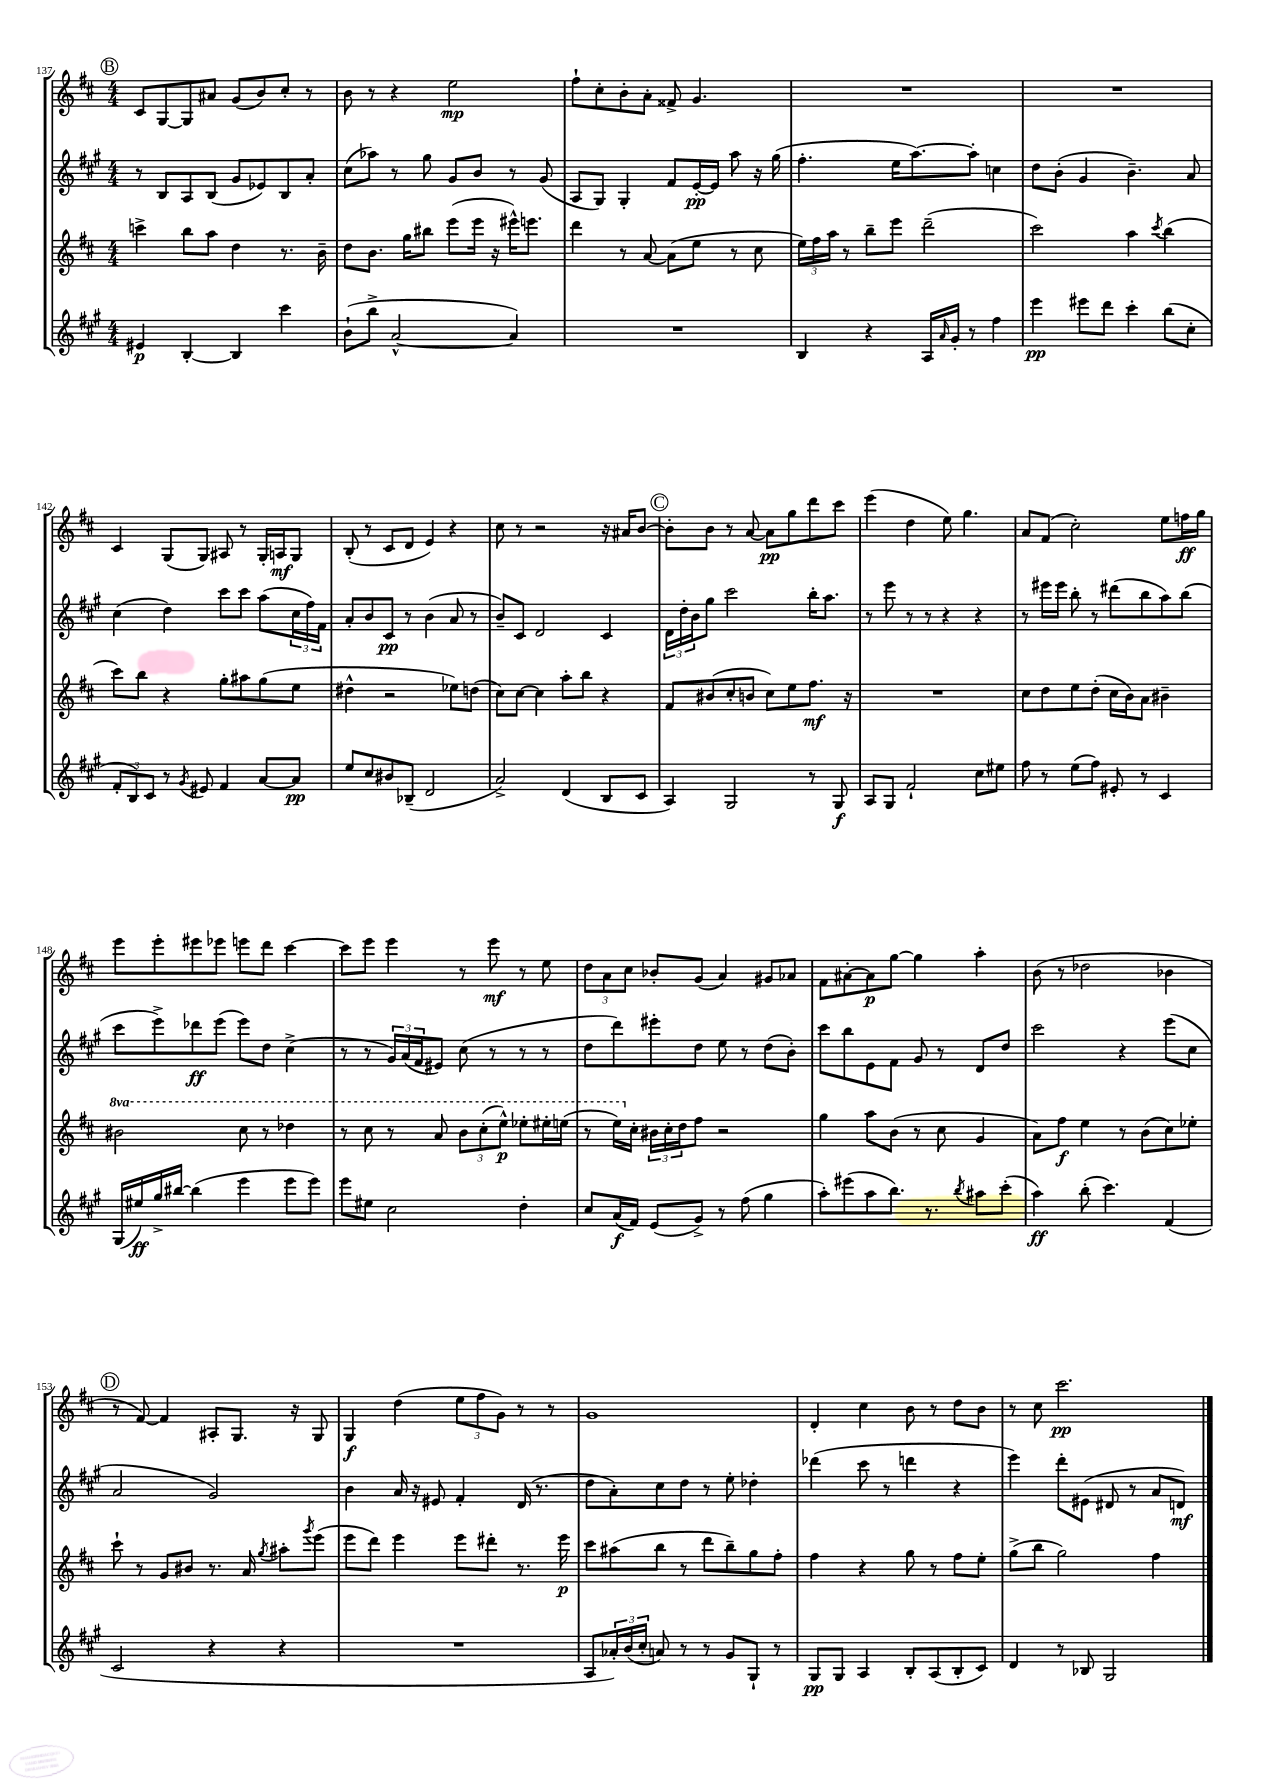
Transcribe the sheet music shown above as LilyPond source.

<<
\new StaffGroup <<
\new Staff = "s0" {
    \clef treble \key d \major \numericTimeSignature \time 4/4
    \mark \markup { \circle "B" } cis'8 g8~ g8 ais'8 g'8( b'8) cis''8-. r8 |
    b'8 r8 r4 e''2\mp |
    fis''8-! cis''8-. b'8-. a'8-. fisis'8-> g'4. |
    R1 |
    R1 |
    cis'4 g8( g8) ais8 r8 g16-. a16\mf g8 |
    b8-.( r8 cis'8 d'8 e'4) r4 |
    cis''8 r8 r2 r16 ais'16 b'8~ |
    \mark \markup { \circle "C" } b'8-. b'8 r8 a'8~ a'8\pp g''8 d'''8 cis'''8 |
    e'''4( d''4 e''8) g''4. |
    a'8 fis'8( cis''2-.) e''8 f''16\ff g''16 |
    e'''8 e'''8-. eis'''8 ees'''8 e'''8 d'''8 cis'''4~ |
    cis'''8 e'''8 e'''4 r8 e'''8\mf r8 e''8 |
    \tuplet 3/2 { d''8 a'8 cis''8 } bes'8-. g'8( a'4) gis'8 aes'8 |
    fis'8 ais'8~-. ais'8\p g''8~ g''4 a''4-. |
    b'8( r8 des''2 bes'4 |
    \mark \markup { \circle "D" } r8 fis'8~) fis'4 ais8-. g8. r16 g8 |
    g4\f d''4( \tuplet 3/2 { e''8 fis''8 g'8) } r8 r8 |
    g'1 |
    d'4-. cis''4 b'8 r8 d''8 b'8 |
    r8 cis''8 cis'''2.\pp \bar "|." |
}
\new Staff = "s1" {
    \clef treble \key a \major \numericTimeSignature \time 4/4
    \mark \markup { \circle "B" } r8 b8 a8 b8( gis'8 ees'8) b8 a'8-. |
    cis''8( aes''8) r8 gis''8 gis'8 b'8 r8 gis'8( |
    a8 gis8) gis4-. fis'8 e'16~-.\pp e'16 a''8 r16 gis''16( |
    fis''4.-. e''16 a''8.~) a''8-. c''4 |
    d''8 b'8-.( gis'4 b'4.--) a'8 |
    cis''4( d''4) cis'''8 cis'''8 a''8( \tuplet 3/2 { cis''16 fis''16) fis'16 } |
    a'8-. b'8 cis'8\pp r8 b'4( a'8 r8 |
    b'8--) cis'8 d'2 cis'4 |
    \mark \markup { \circle "C" } \tuplet 3/2 { d'16 d''16-. b'16 } gis''8 cis'''2 b''16-. a''8. |
    r8 e'''8 r8 r8 r4 r4 |
    r8 eis'''16 eis'''16 b''8-. r8 dis'''8( b''8 a''8) b''8( |
    cis'''8 e'''8->) des'''8\ff e'''8( e'''8) d''8 cis''4->( |
    r8 r8 \tuplet 3/2 { gis'16) a'16( fis'16 } eis'8) cis''8( r8 r8 r8 |
    d''8 d'''8) eis'''8-. d''8 e''8 r8 d''8( b'8-.) |
    cis'''8 b''8 e'8 fis'8 gis'8 r8 d'8 d''8 |
    cis'''2 r4 e'''8( cis''8 |
    \mark \markup { \circle "D" } a'2 gis'2) |
    b'4 a'16 r16 eis'8 fis'4-. d'16( r8. |
    d''8 a'8-.) cis''8 d''8 r8 e''8-. des''4-. |
    des'''4( cis'''8 r8 d'''4 r4 |
    e'''4) d'''8-. eis'8( dis'8 r8 a'8 d'8\mf) \bar "|." |
}
\new Staff = "s2" {
    \clef treble \key d \major \numericTimeSignature \time 4/4 \set Staff.ottavationMarkups = #ottavation-simple-ordinals
    \mark \markup { \circle "B" } c'''4-> b''8 a''8 d''4 r8. b'16-- |
    d''8 b'8. g''16 bis''8 e'''8( e'''16 r16 eis'''16-^) e'''8. |
    d'''4 r8 a'8~ a'8( e''8 r8 cis''8 |
    \tuplet 3/2 { e''16) fis''16 a''16 } r8 b''8-- e'''8 d'''2--( |
    cis'''2) a''4 \acciaccatura { cis'''8 } b''4( |
    cis'''8) b''8 r4 g''8-. ais''8 g''8( e''8 |
    dis''4-^ r2 ees''8) d''8( |
    cis''8) cis''8~ cis''4 a''8-. b''8 r4 |
    \mark \markup { \circle "C" } fis'8 bis'8( cis''8-. b'8 cis''8) e''8 fis''8.\mf r16 |
    R1 |
    cis''8 d''8 e''8 d''8-.( cis''16 b'16) a'8 bis'4-- |
    \ottava #1 bis''2 cis'''8 r8 des'''4 |
    r8 cis'''8 r8 a''8 \tuplet 3/2 { b''8 cis'''8-.( e'''8-^\p) } ees'''8-. eis'''16-. e'''16( |
    r8 e'''16) \ottava #0 cis''16-. \tuplet 3/2 { bis'16 cis''16-. d''16 } fis''8 r2 |
    g''4 a''8 b'8( r8 cis''8 g'4 |
    a'8) fis''8\f e''4 r8 b'8( cis''8) ees''8-. |
    \mark \markup { \circle "D" } cis'''8-! r8 g'8 bis'8 r8. a'16 \acciaccatura { g''8 } ais''8-. \acciaccatura { g'''8 } e'''8( |
    e'''8 d'''8) e'''4 e'''8 dis'''8-. r8. e'''16\p |
    cis'''8 ais''8( b''8 r8 d'''8 b''8--) g''8 fis''8-. |
    fis''4 r4 g''8 r8 fis''8 e''8-. |
    g''8->( b''8 g''2) fis''4 \bar "|." |
}
\new Staff = "s3" {
    \clef treble \key a \major \numericTimeSignature \time 4/4
    \mark \markup { \circle "B" } eis'4\p b4~-. b4 cis'''4 |
    b'8-!( b''8-> a'2~-^ a'4) |
    R1 |
    b4 r4 a16 \grace { a'16 } gis'16-. r8 fis''4 |
    e'''4\pp eis'''8 d'''8 cis'''4-. b''8( cis''8-. |
    \tuplet 3/2 { fis'8-. b8) cis'8 } r8 \acciaccatura { gis'8 } eis'8 fis'4 a'8~ a'8\pp |
    e''8 cis''8 bis'8 bes8--( d'2 |
    a'2->) d'4( b8 cis'8 |
    \mark \markup { \circle "C" } a4) gis2 r8 gis8\f |
    a8 gis8 fis'2-! cis''8 eis''8 |
    fis''8 r8 e''8( fis''8) eis'8-. r8 cis'4 |
    gis16( eis''16\ff) gis''16-> bis''16~ bis''4( e'''4 e'''8 e'''8) |
    e'''8 eis''8 cis''2 d''4-. |
    cis''8 a'16\f( fis'16) e'8( gis'8->) r8 fis''8( gis''4 |
    a''8-.) eis'''8( a''8 b''8.) r8. \acciaccatura { b''8 } ais''8 cis'''8-.( |
    a''4\ff) b''8-.( cis'''4.) fis'4( |
    \mark \markup { \circle "D" } cis'2 r4 r4 |
    R1 |
    a8 \tuplet 3/2 { aes'16-.) b'16( cis''16-. } a'8) r8 r8 gis'8 gis8-! r8 |
    gis8\pp gis8 a4 b8-. a8( b8-. cis'8) |
    d'4 r8 bes8 gis2 \bar "|." |
}
>>
>>
\layout { \context { \Score currentBarNumber = #137 } }
